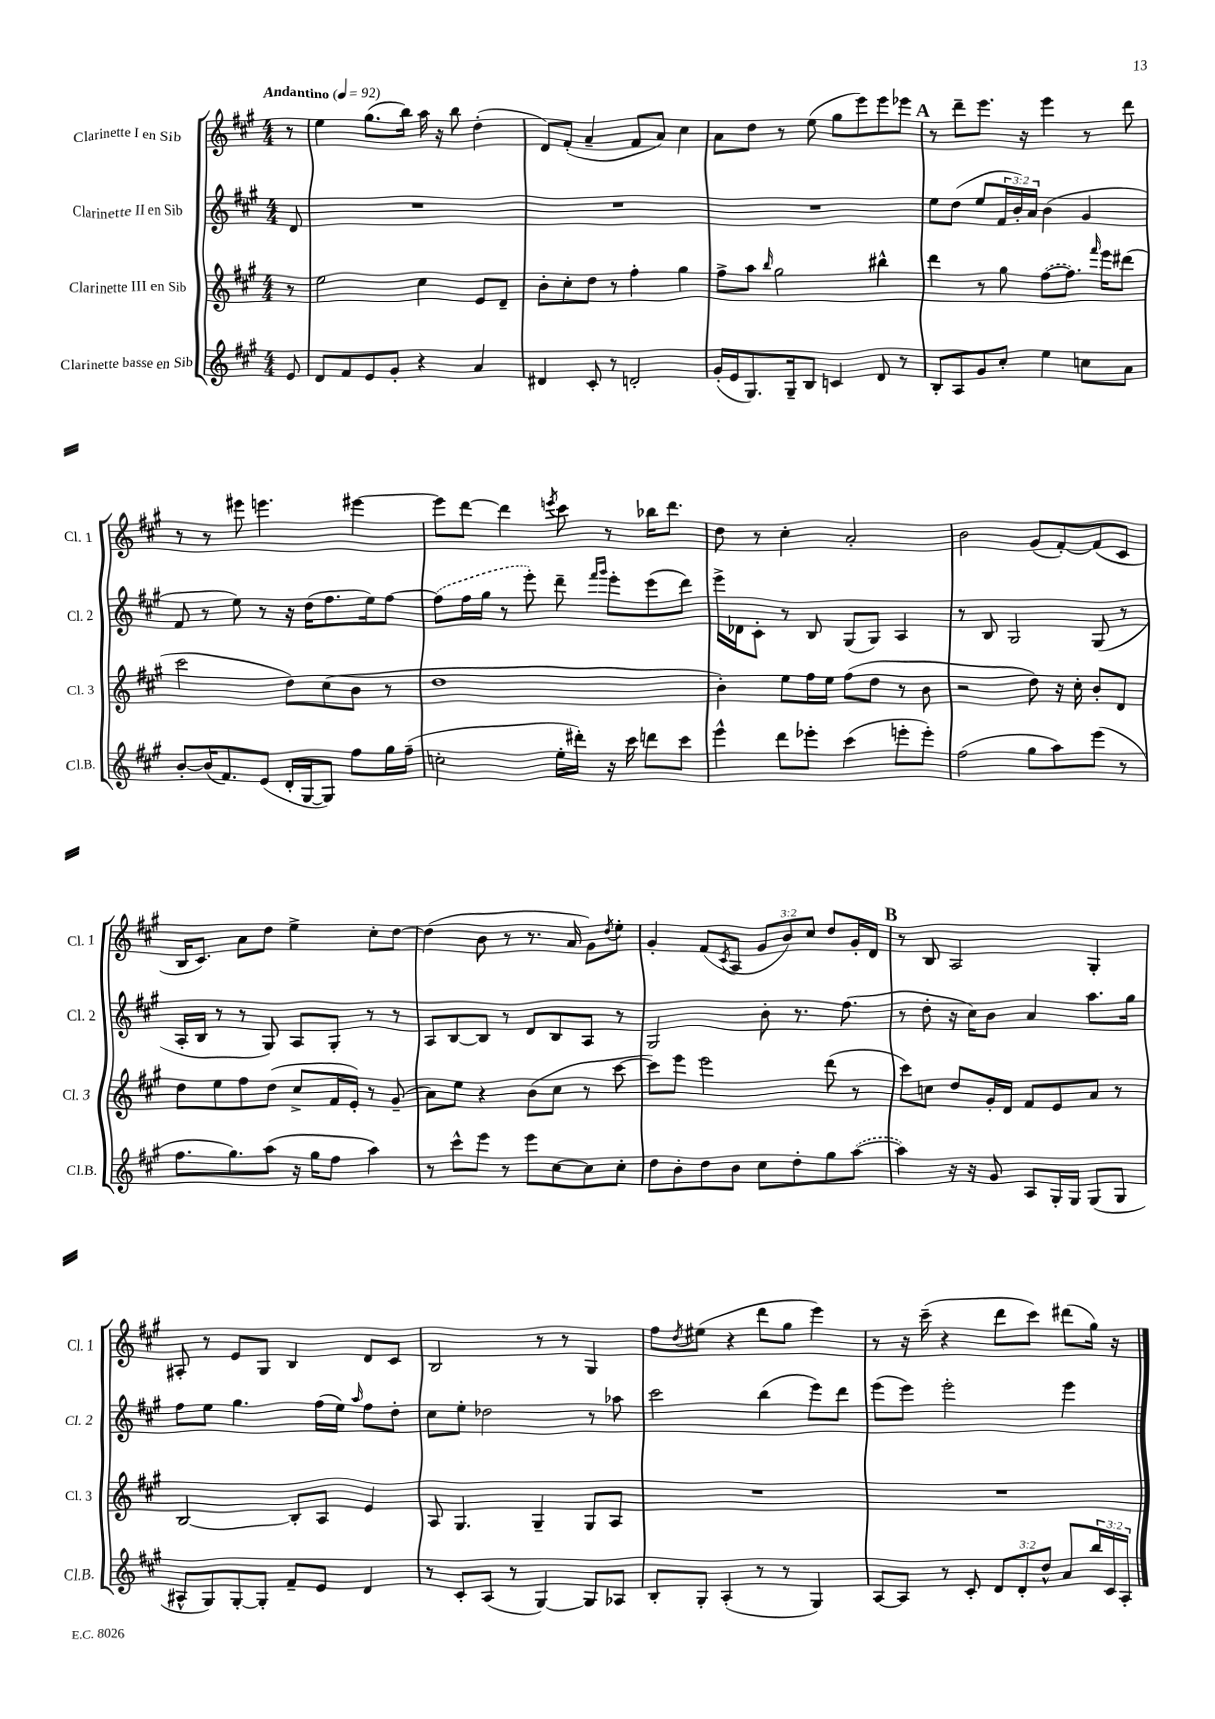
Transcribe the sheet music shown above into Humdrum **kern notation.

**kern	**kern	**kern	**kern
*staff4	*staff3	*staff2	*staff1
*clefG2	*clefG2	*clefG2	*clefG2
*k[f#c#g#]	*k[f#c#g#]	*k[f#c#g#]	*k[f#c#g#]
*M4/4	*M4/4	*M4/4	*M4/4
*MM92	*MM92	*MM92	*MM92
8e	8r	8d	8r
=	=	=	=
8d	2ee	1r	4ee
8f#	.	.	.
8e	.	.	(8.gg#
8g#'	.	.	.
.	.	.	16bb)
4r	4cc#	.	16aa
.	.	.	16r
.	.	.	8bb
4a	8e	.	(4dd'
.	8d~	.	.
=	=	=	=
4d#	8b'	1r	8d)
.	8cc#'	.	(8f#'
8c#'	8dd	.	4a~
8r	8r	.	.
2d'	4ff#'	.	8f#
.	.	.	8a)
.	4gg#	.	4cc#
=	=	=	=
(16g#'	8ff#^	1r	8a
16e	.	.	.
8.G#)	8aa	.	8dd
.	16qqbb	.	.
.	2gg#	.	8r
16G#~	.	.	.
8B	.	.	(8ee
4c	.	.	8gg#
.	.	.	8eee)
8d	4bb#^^	.	8eee
8r	.	.	8eee-
=	=	=	=
8B'	4ddd	8ee	8r
8A	.	(8dd	8ddd~
8g#	8r	8ee	8.eee
8cc#'	8gg#	24f#	.
.	.	24b')	.
.	.	.	16r
.	.	24a	.
4ee	([8ff#	(4b	4eee
.	8.ff#])	.	.
8cc	.	4g#	8r
.	16qqfff#	.	.
.	16eee	.	.
8a	(8ddd#	.	8ddd
=	=	=	=
[8b'	2ccc#	8f#	8r
(16b]	.	8r	8r
8.f#)	.	.	.
.	.	8ee)	8eee#
(8e	.	8r	4.eee
16d'	8dd)	16r	.
[16G#	.	(16dd	.
8G#])	(8cc#	8.ff#	.
8ff#	8b	.	[4eee#
.	.	16ee)	.
16gg#	8r	[8ff#	.
(16ff#~	.	.	.
=	=	=	=
2cc'	1dd	(8ff#]	8eee#]
.	.	16ff#	[8ddd
.	.	16gg#	.
.	.	8r	4ddd]
.	.	8eee')	.
.	.	.	8qeee
16ee'	.	8ddd~	8ccc#
16ddd#')	.	.	.
.	.	16qqfff#	.
.	.	16qqggg#	.
16r	.	8eee'	8r
16ccc#	.	.	.
8ddd	.	(8eee	16bb-
.	.	.	8.ddd
8ccc#	.	8ddd)	.
=	=	=	=
4eee^^	4b')	16eee^	8dd
.	.	16d-	.
.	.	8c#'	8r
8ddd	8ee	8r	4cc#'
8eee-'	16ff#	8B	.
.	16ee	.	.
(4ccc#	(8ff#	(8G#	2a'
.	8dd	8G#)	.
8eee'	8r	4A	.
8eee')	8b	.	.
=	=	=	=
(2ff#	2r	8r	2b
.	.	8B	.
.	.	2G#	.
8gg#	8dd)	.	(8g#
8aa)	16r	.	[8f#')
.	16cc#'	.	.
(8eee	8b'	(8G#	(8f#]
8r	8d	8r	8c#
=	=	=	=
8.ff#	8dd	16A'	16B
.	.	16B	8.c#)
.	8ee	8r	.
8.gg#)	.	.	.
.	8ff#	8r	8a
(8aa	(8dd	8G#)	8dd
16r	8cc#^	8A	4ee^
16gg#	.	.	.
8ff#	16f#	8G#'	.
.	16e')	.	.
4aa)	8r	8r	8cc#'
.	(8g#~	8r	[8dd
=	=	=	=
8r	8a)	8A	(4dd]
8ccc#^^	8ee	[8B	.
8eee	4r	8B]	8b
8r	.	8r	8r
8eee	(8b	8d	8.r
[8cc#	8cc#	8B	.
.	.	.	16a
8cc#]	8r	8A	8g#)
.	.	.	8qdd
8cc#'	[8ccc#	8r	8ee'
=	=	=	=
8dd	8ccc#])	2G#	4g#'
8b'	8eee	.	.
8dd	2eee	.	(8f#
.	.	.	8qc#
8b	.	.	8A
8cc#	.	8b'	12g#
.	.	.	12b)
8dd'	.	8.r	.
.	.	.	12cc#
8gg#	(8ddd	.	8dd
.	.	(8.ff#	.
([8aa	8r	.	16g#'
.	.	.	16d
=	=	=	=
4aa])	8ccc#)	8r	8r
.	8cc	8dd'	8B
16r	8dd	16r	2A
16r	.	16cc#)	.
8g#	16g#'	8b	.
.	16d	.	.
8A	8f#	4a	.
16G#'	8e	.	.
16G#	.	.	.
(8G#	8a	8.aa	4G#'
8G#	8r	.	.
.	.	16gg#	.
=	=	=	=
8A#^^	[2B	8ff#	8A#'
8G#)	.	8ee	8r
[8G#'	.	4.gg#	8e
8G#']	.	.	8G#
8f#~	8B']	.	4B
8e	8A	(16ff#	.
.	.	16ee)	.
.	.	16qqaa	.
4d	4e	8ff#	8d
.	.	8dd'	8c#
=	=	=	=
8r	8A	8cc#	2B
8c#'	4.G#	8ee'	.
(8A	.	2dd-	.
8r	.	.	.
[4G#)	4G#~	.	8r
.	.	.	8r
8G#]	8G#	8r	4G#
8A-	8A	8aa-	.
=	=	=	=
8B'	1r	2ccc#	8ff#
.	.	.	8qdd
8G#'	.	.	(8ee#
(4A'	.	.	4r
8r	.	(4bb	8ddd
8r	.	.	8gg#
4G#)	.	8eee)	4eee)
.	.	8ddd	.
=	=	=	=
[8A	1r	(8eee	8r
8A]	.	8eee)	16r
.	.	.	(16ccc#~
8r	.	2eee'	4r
8c#'	.	.	.
12d	.	.	8ddd
12d'	.	.	.
.	.	.	8ccc#)
12dd^^	.	.	.
8a	.	4eee	(8ddd#
24bb	.	.	16gg#)
24c#	.	.	.
.	.	.	16r
24A'	.	.	.
==	==	==	==
*-	*-	*-	*-
